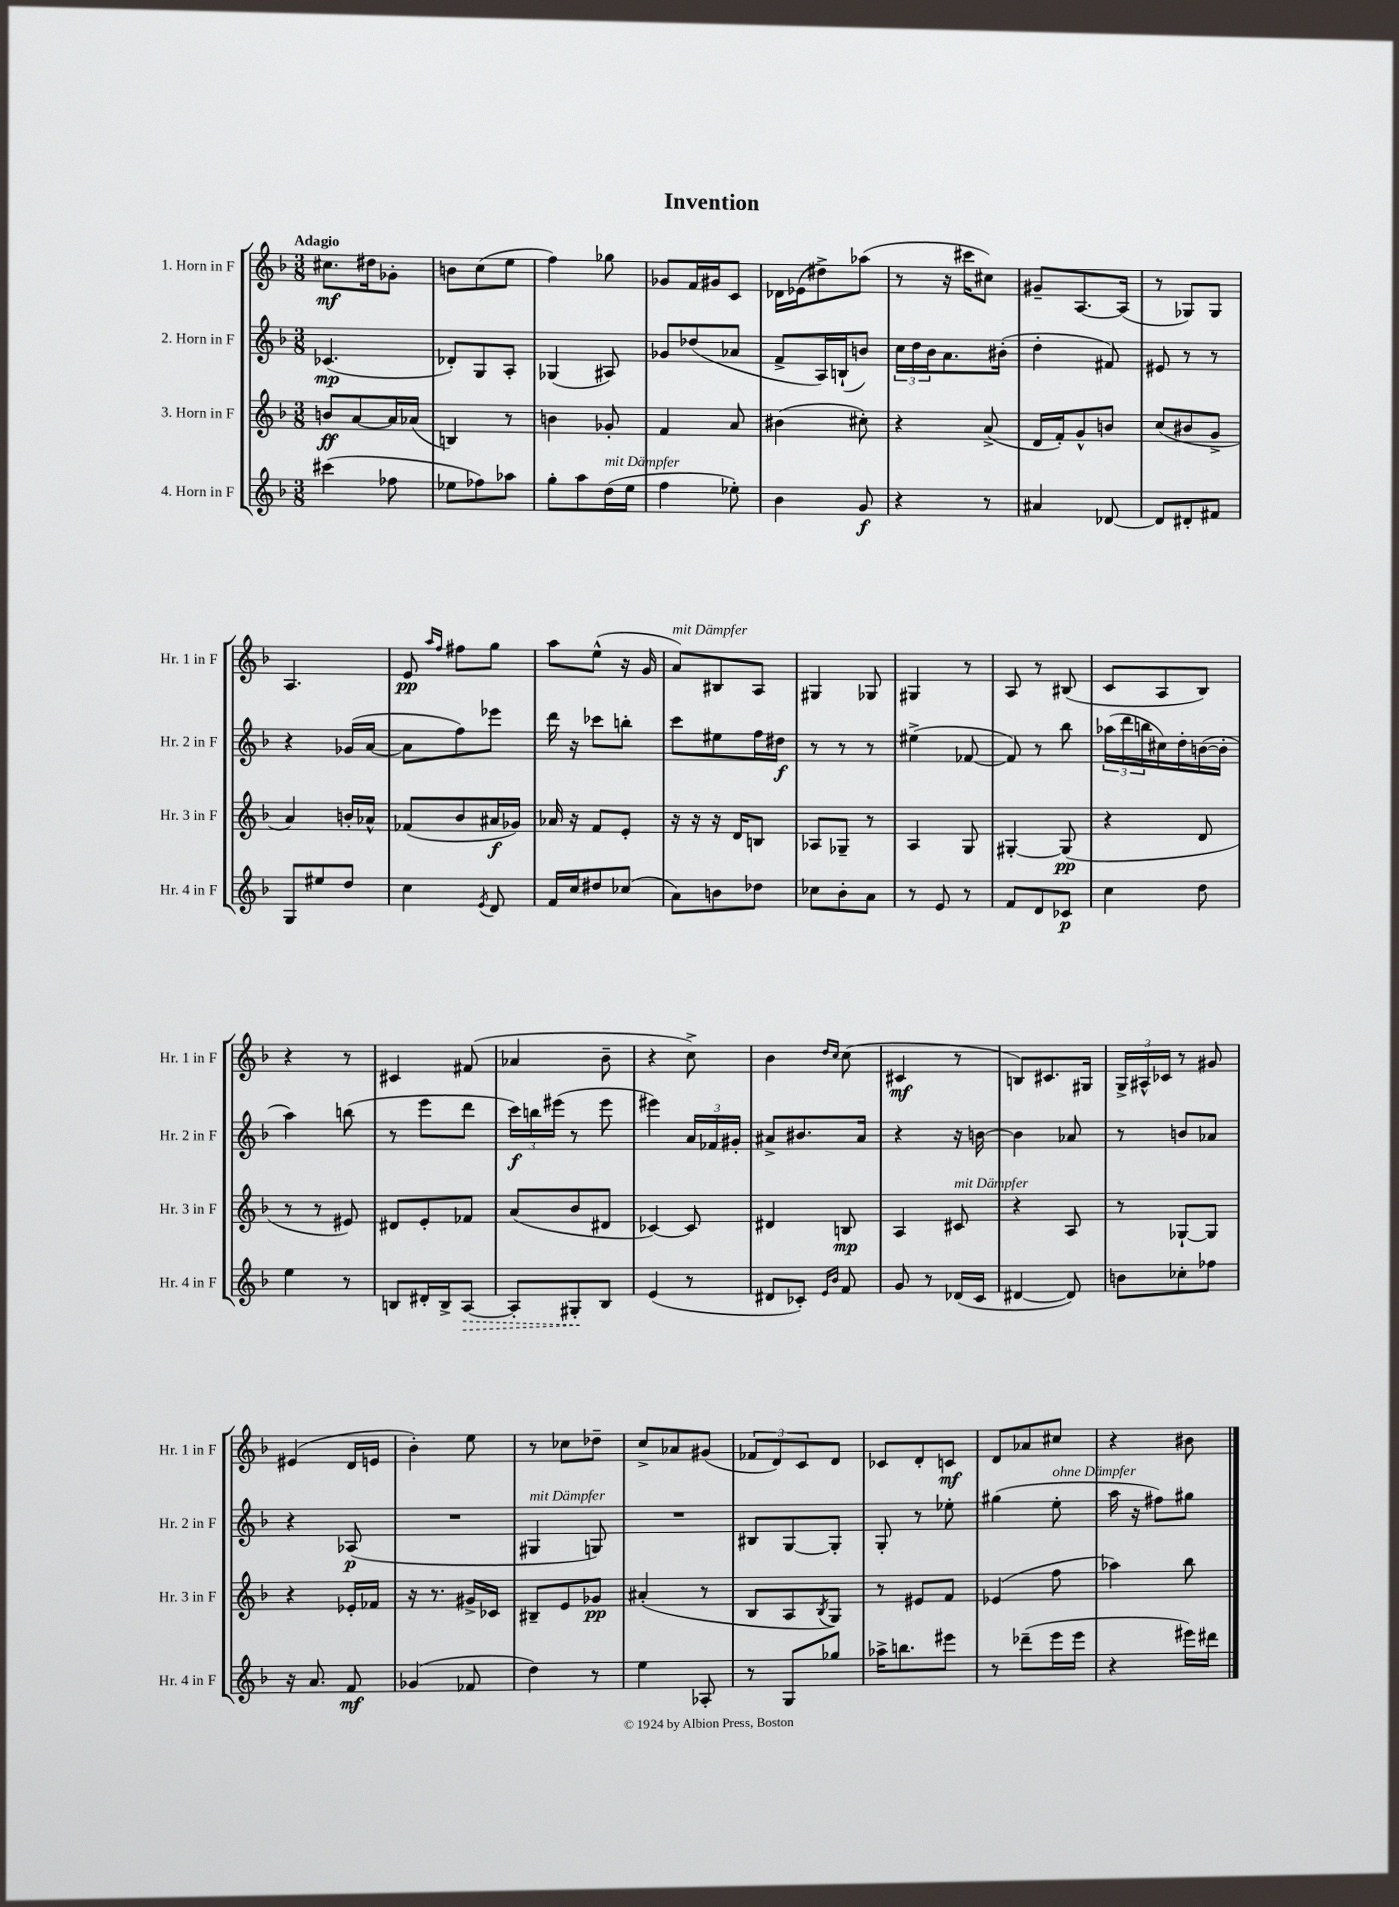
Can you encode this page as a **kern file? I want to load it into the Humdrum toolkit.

**kern	**dynam	**kern	**dynam	**kern	**dynam	**kern	**dynam
*part4	*part4	*part3	*part3	*part2	*part2	*part1	*part1
*staff4	*staff4	*staff3	*staff3	*staff2	*staff2	*staff1	*staff1
*I"4. Horn in F	*	*I"3. Horn in F	*	*I"2. Horn in F	*	*I"1. Horn in F	*
*I'Hr. 4 in F	*	*I'Hr. 3 in F	*	*I'Hr. 2 in F	*	*I'Hr. 1 in F	*
*clefG2	*	*clefG2	*	*clefG2	*	*clefG2	*
*k[b-]	*	*k[b-]	*	*k[b-]	*	*k[b-]	*
*M3/8	*	*M3/8	*	*M3/8	*	*M3/8	*
=1	=1	=1	=1	=1	=1	=1	=1
!	!	!	!	!	!	!LO:TX:a:B:t=Adagio	!
(4ccc#X\	.	8bn/L	ff	(4.c-X/	mp	8.cc#X\L	mf
.	.	[8a/	.	.	.	.	.
.	.	.	.	.	.	16dd#X\k	.
8ff-X\	.	16a/L]	.	.	.	8g-X'\J	.
.	.	(16a-X/JJ	.	.	.	.	.
=2	=2	=2	=2	=2	=2	=2	=2
8ee-X\L	.	4Bn/)	.	8d-X'/L)	.	8bn\L	.
8ff-X\)	.	.	.	8G/	.	(8cc\	.
8aa-X\J	.	8r	.	8A'/J	.	8ee\J	.
=3	=3	=3	=3	=3	=3	=3	=3
8gg'\L	.	4bn\	.	(4G-X/	.	4ff\)	.
8aa\	.	.	.	.	.	.	.
!LO:TX:a:i:t=mit Dämpfer	!	!	!	!	!	!	!
(16dd\L	.	8g-X'/	.	8A#X/)	.	8gg-X\	.
16ee\JJ	.	.	.	.	.	.	.
=4	=4	=4	=4	=4	=4	=4	=4
4ff\	.	4f/	.	8g-X/L	.	8g-X/L	.
.	.	.	.	(8dd-X/	.	16f/L	.
.	.	.	.	.	.	16g#X/J	.
8ee-X'\)	.	8a/	.	8a-X/J	.	8c/J	.
=5	=5	=5	=5	=5	=5	=5	=5
4b-\	.	(4b#X\	.	8f^/L	.	16d-X\LL	.
.	.	.	.	.	.	(16e-X\J	.
.	.	.	.	16A/L)	.	8dd#X^\)	.
.	.	.	.	(16Bn`/J	.	.	.
8g/	f	8cc#X'\)	.	8bn/J)	.	(8aa-X\J	.
=6	=6	=6	=6	=6	=6	=6	=6
4r	.	4r	.	24cc\LL	.	8r	.
.	.	.	.	24dd\	.	.	.
.	.	.	.	24b-\J	.	.	.
.	.	.	.	8.a\	.	16r	.
.	.	.	.	.	.	16ccc#X\KL	.
8r	.	(8a^/	.	.	.	8cc#X\J)	.
.	.	.	.	(16b#X'\Jk	.	.	.
=7	=7	=7	=7	=7	=7	=7	=7
4a#X/	.	16d/LL	.	4dd'\	.	8g#X~/L	.
.	.	16f'/J)	.	.	.	.	.
.	.	8g^^/	.	.	.	[8.A/	.
[8d-X/	.	8bn/J	.	8f#X/)	.	.	.
.	.	.	.	.	.	(16A/Jk]	.
=8	=8	=8	=8	=8	=8	=8	=8
8d-/L]	.	(8cc/L	.	8e#X/	.	8r	.
8d#X'/	.	8b#X/	.	8r	.	8G-X/L)	.
8f#X/J	.	8g^/J	.	8r	.	8G-/J	.
!!LO:LB:g=z
=9	=9	=9	=9	=9	=9	=9	=9
8G/L	.	4a/)	.	4r	.	4.A/	.
8ee#X/	.	.	.	.	.	.	.
8dd/J	.	16bn'/LL	.	(16g-X/LL	.	.	.
.	.	16a-X^^/JJ	.	[16a/JJ	.	.	.
=10	=10	=10	=10	=10	=10	=10	=10
4cc\	.	(8f-X/L	.	8a\L]	.	8e/	pp
.	.	.	.	.	.	16qqaa/LL	.
.	.	.	.	.	.	16qqff/JJ	.
.	.	8b-/	.	8ff\)	.	8ff#X\L	.
8qe/	.	.	.	.	.	.	.
8d/	.	16a#X/L	f	8eee-X\J	.	8gg\J	.
.	.	16g-X/JJ)	.	.	.	.	.
=11	=11	=11	=11	=11	=11	=11	=11
16f/LL	.	16a-X/	.	16ddd\	.	8aa\L	.
16cc/J	.	16r	.	16r	.	.	.
8dd#X/	.	8f/L	.	8ccc-X\L	.	(8ee^^\J	.
(8cc-X/J	.	8e'/J	.	8bbn'\J	.	16r	.
.	.	.	.	.	.	16g/	.
=12	=12	=12	=12	=12	=12	=12	=12
!	!	!	!	!	!	!LO:TX:a:i:t=mit Dämpfer	!
8a\L)	.	16r	.	8ccc\L	.	8a/L)	.
.	.	16r	.	.	.	.	.
8bn\	.	16r	.	8ee#X\	.	8B#X/	.
.	.	16d/KL	.	.	.	.	.
8dd-X\J	.	8Bn/J	.	16ff\L	.	8A/J	.
.	.	.	.	16dd#X\JJ	f	.	.
=13	=13	=13	=13	=13	=13	=13	=13
8cc-X\L	.	8A-X/L	.	8r	.	4G#X/	.
8b-'\	.	8G-X~/J	.	8r	.	.	.
8a\J	.	8r	.	8r	.	8G-X/	.
=14	=14	=14	=14	=14	=14	=14	=14
8r	.	4A/	.	(4ee#X^\	.	4G#X/	.
8e/	.	.	.	.	.	.	.
8r	.	8G/	.	[8f-X/	.	8r	.
=15	=15	=15	=15	=15	=15	=15	=15
8f/L	.	[4G#X'/	.	8f-/])	.	8A/	.
8d/	.	.	.	8r	.	8r	.
8c-X/J	p	(8G#/]	pp	8bb-\	.	(8B#X/	.
=16	=16	=16	=16	=16	=16	=16	=16
4cc\	.	4r	.	(24aa-X\LL	.	8c/L	.
.	.	.	.	24ddd\	.	.	.
.	.	.	.	24bbn\	.	.	.
.	.	.	.	16cc#X\)	.	8A/	.
.	.	.	.	16dd'\	.	.	.
8dd\	.	8d/	.	([16bn\	.	8B-/J)	.
.	.	.	.	16b'\JJ]	.	.	.
!!LO:LB:g=z
=17	=17	=17	=17	=17	=17	=17	=17
4ee\	.	8r	.	4aa\)	.	4r	.
.	.	8r	.	.	.	.	.
8r	.	8e#X/)	.	(8bbn\	.	8r	.
=18	=18	=18	=18	=18	=18	=18	=18
8Bn/L	.	8d#X/L	.	8r	.	4c#X/	.
16d#X'/L	.	8e'/	.	8eee\L	.	.	.
16B^/J	.	.	.	.	.	.	.
!	!LO:HP:b	!	!	!	!	!	!
[8A/J	>	8f-X/J	.	8ddd\J	.	(8f#X/	.
=19	=19	=19	=19	=19	=19	=19	=19
8A'/L]	.	(8a/L	.	24ccc\LL)	f	4a-X/	.
.	.	.	.	24bbn\	.	.	.
.	.	.	.	(24eee#X\JJ	.	.	.
8G#X'/	.	8b-/	.	8r	.	.	.
8B-/J	]	8d#X/J	.	8eee#\	.	8b-~\	.
=20	=20	=20	=20	=20	=20	=20	=20
(4e/	.	[4c-X/)	.	4eee#X\)	.	4r	.
8r	.	8c-/]	.	24a/LL	.	8cc^\)	.
.	.	.	.	24f-X/	.	.	.
.	.	.	.	24g#X'/JJ	.	.	.
=21	=21	=21	=21	=21	=21	=21	=21
8d#X/L	.	4d#X/	.	8a#X^/L	.	4b-\	.
8c-X'/J)	.	.	.	8.b#X/	.	.	.
16qqe/LL	.	.	.	.	.	16qqdd/LL	.
16qqb-/JJ	.	.	.	.	.	16qqcc/JJ	.
8f/	.	8Bn/	mp	.	.	(8cc\	.
.	.	.	.	16a#/Jk	.	.	.
=22	=22	=22	=22	=22	=22	=22	=22
8g/	.	4A/	.	4r	.	4c#X/	mf
8r	.	.	.	.	.	.	.
!	!	!LO:TX:a:i:t=mit Dämpfer	!	!	!	!	!
(16d-X/LL	.	8c#X/	.	16r	.	8r	.
16c/JJ	.	.	.	[16bn\	.	.	.
=23	=23	=23	=23	=23	=23	=23	=23
[4d#X/	.	4r	.	4b\]	.	8Bn/L)	.
.	.	.	.	.	.	8.c#X/	.
8d#/])	.	8A/	.	8a-X/	.	.	.
.	.	.	.	.	.	16G#X/Jk	.
=24	=24	=24	=24	=24	=24	=24	=24
8bn\L	.	8r	.	8r	.	24G^/LL	.
.	.	.	.	.	.	24A#X^^/	.
.	.	.	.	.	.	24c-X/JJ	.
8cc-X'\	.	[8G-X`/L	.	8bn/L	.	8r	.
8ff-X\J	.	8G-/J]	.	8a-X/J	.	8g#X/	.
!!LO:LB:g=z
=25	=25	=25	=25	=25	=25	=25	=25
16r	.	4r	.	4r	.	(4e#X/	.
8.a/	.	.	.	.	.	.	.
8f/	mf	16e-X'/LL	.	(8A-X/	p	16d/LL	.
.	.	16f-X/JJ	.	.	.	16en/JJ	.
=26	=26	=26	=26	=26	=26	=26	=26
(4g-X/	.	16r	.	4.r	.	4b-'\)	.
.	.	8.r	.	.	.	.	.
8f-X/	.	16g#X^/LL	.	.	.	8ee\	.
.	.	16c-X/JJ	.	.	.	.	.
=27	=27	=27	=27	=27	=27	=27	=27
!	!	!	!	!LO:TX:a:i:t=mit Dämpfer	!	!	!
4dd\)	.	8B#X~/L	.	4G#X/	.	8r	.
.	.	8e/	.	.	.	8cc-X\L	.
8r	.	8g-X/J	pp	8Gn/)	.	8dd-X~\J	.
=28	=28	=28	=28	=28	=28	=28	=28
4ee\	.	(4a#X'/	.	4.r	.	8cc^/L	.
.	.	.	.	.	.	8a-X/	.
8A-X'/	.	8r	.	.	.	(8g#X/J	.
=29	=29	=29	=29	=29	=29	=29	=29
8r	.	8B-/L	.	8B#X/L	.	12f-X/L	.
.	.	.	.	.	.	12d/)	.
8G/L	.	8A/	.	[8G/	.	.	.
.	.	.	.	.	.	12c/	.
.	.	8qB-/	.	.	.	.	.
8gg-X/J	.	8G/J)	.	8G'/J]	.	8d/J	.
=30	=30	=30	=30	=30	=30	=30	=30
16aa-X^\KL	.	8r	.	8G'/	.	8c-X/L	.
8.bbn\	.	.	.	.	.	.	.
.	.	8e#X/L	.	8r	.	8d'/	.
8eee#X\J	.	8f/J	.	8ee-X'\	.	8cn/J	mf
=31	=31	=31	=31	=31	=31	=31	=31
8r	.	(4e-X/	.	(4gg#X\	.	8d/L	.
(8ddd-X~\L	.	.	.	.	.	8a-X/	.
!	!	!	!	!LO:TX:a:i:t=ohne Dämpfer	!	!	!
16eee\L	.	8ff\	.	8ee'\	.	8cc#X/J	.
16eee\JJ	.	.	.	.	.	.	.
=32	=32	=32	=32	=32	=32	=32	=32
4r	.	4aa-X\)	.	16aa\	.	4r	.
.	.	.	.	16r	.	.	.
.	.	.	.	8ff#X\L)	.	.	.
16eee#X\LL)	.	8bb-\	.	8gg#X\J	.	8b#X\	.
16ddd#X\JJ	.	.	.	.	.	.	.
==	==	==	==	==	==	==	==
*-	*-	*-	*-	*-	*-	*-	*-
